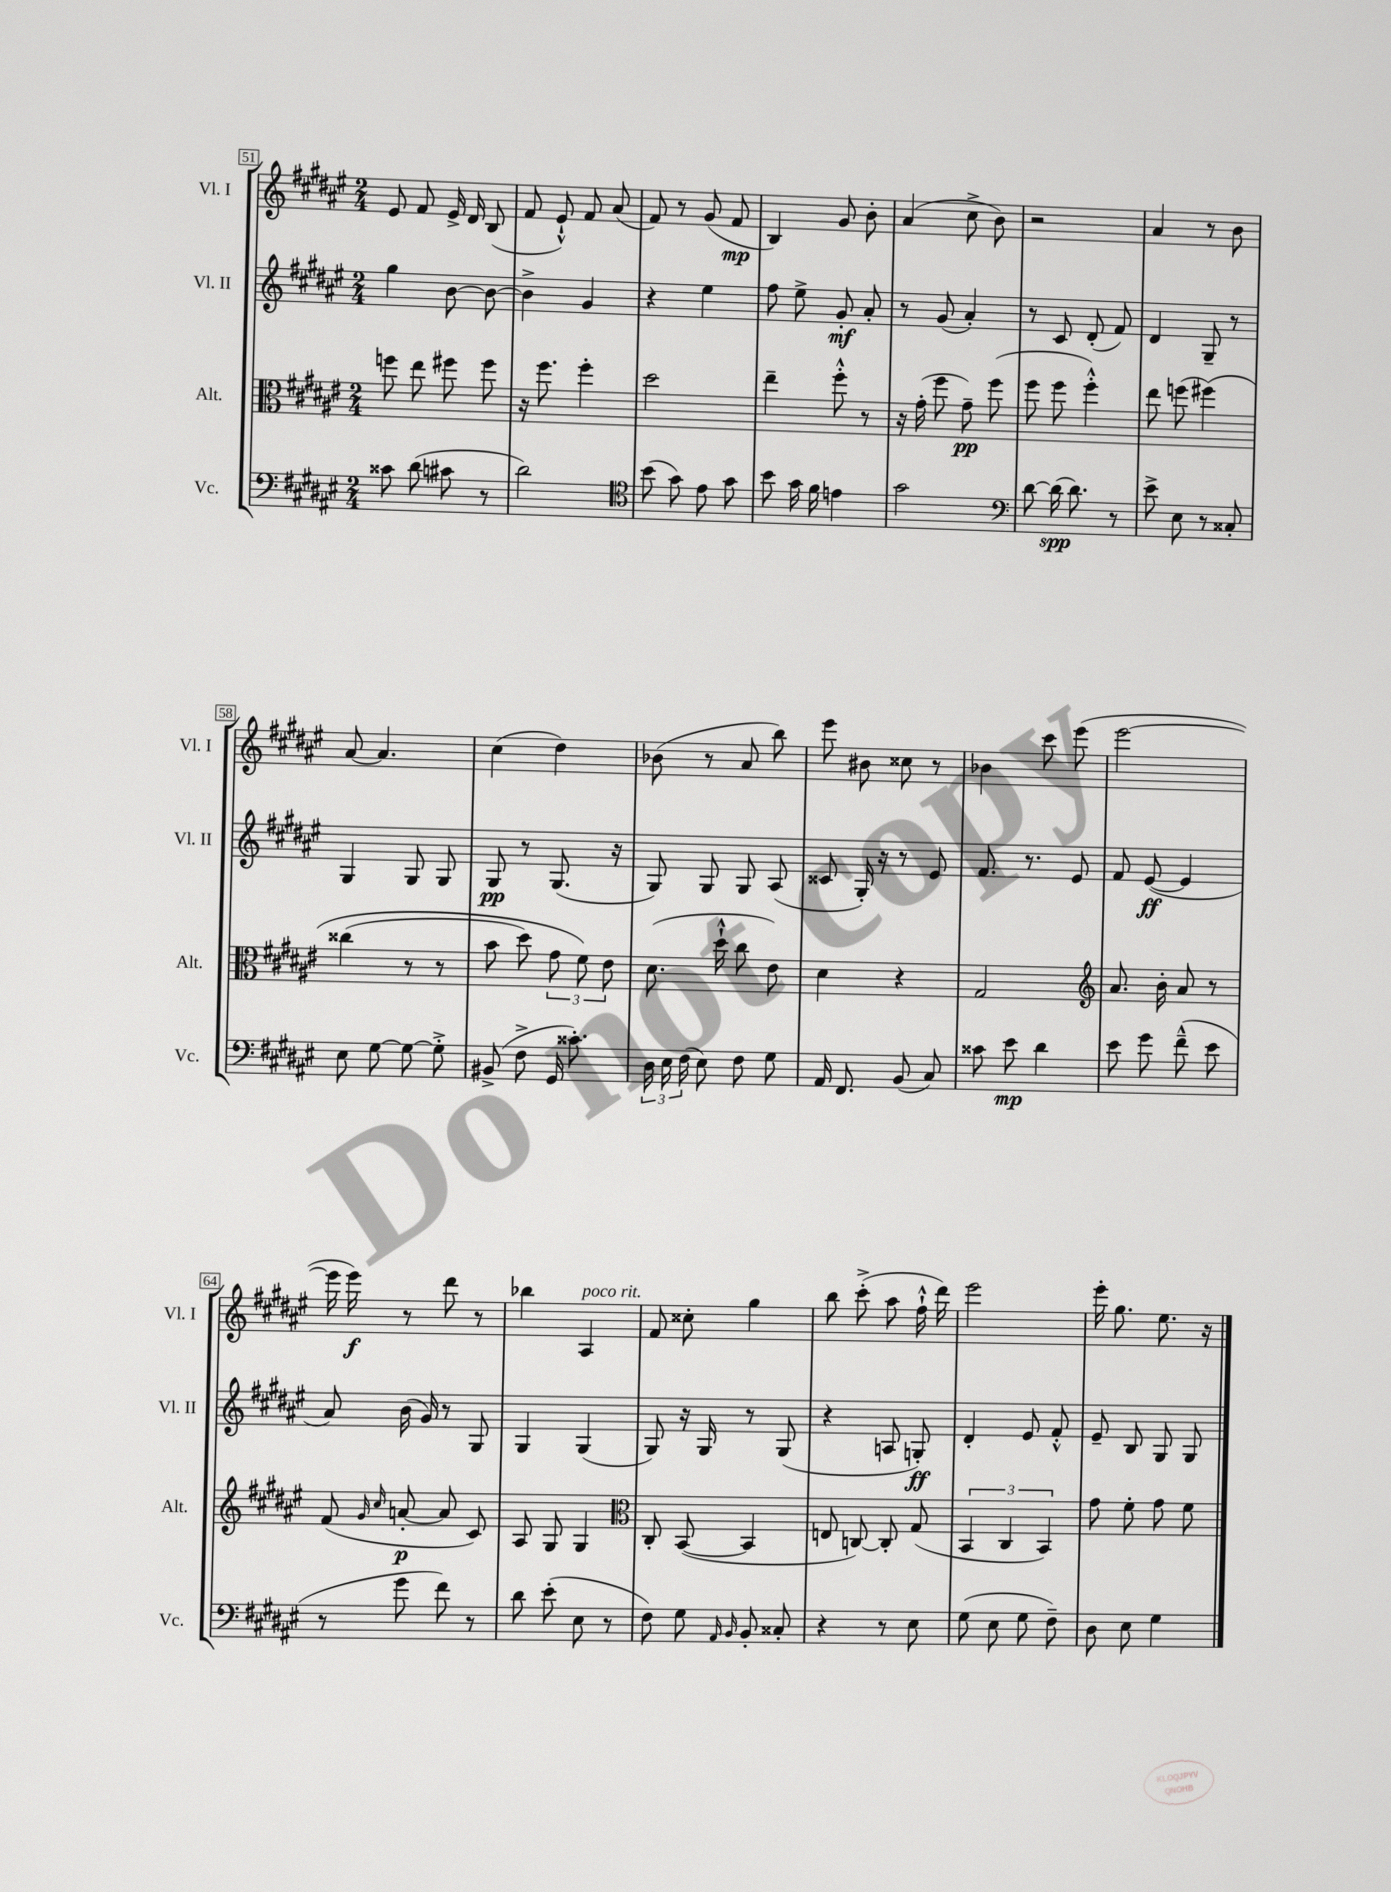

**kern	**kern	**kern	**kern
*staff4	*staff3	*staff2	*staff1
*clefF4	*clefC3	*clefG2	*clefG2
*k[f#c#g#d#a#e#]	*k[f#c#g#d#a#e#]	*k[f#c#g#d#a#e#]	*k[f#c#g#d#a#e#]
*M2/4	*M2/4	*M2/4	*M2/4
8c##	8ff	4gg#	8e#
(8d#	8ee#	.	8f#
8c#	8ff#	[8b	16e#^
.	.	.	16d#
8r	8ff#	8b_	(8B
=	=	=	=
2d#)	16r	4b^]	8f#
.	8.ff#	.	.
.	.	.	8e#`^^)
.	4ff#'	4g#	8f#
.	.	.	(8a#
=	=	=	=
*clefC4	*	*	*
(8b	2dd#	4r	8f#)
8g#)	.	.	8r
8e#	.	4ee#	(8g#
8g#	.	.	8f#
=	=	=	=
8b	4ee#~	8ff#	4B)
16g#	.	8ee#^	.
16f#	.	.	.
4e	8ff#'^^	8g#'	8g#
.	8r	8a#'	8b'
=	=	=	=
2g#	16r	8r	(4a#
.	(16g#'	.	.
.	8ff#	(8g#	.
.	8g#~)	4a#')	8cc#^
.	(8ff#	.	8b)
=	=	=	=
*clefF4	*	*	*
[8d#	8ff#	8r	2r
(16d#]	8ff#	8c#	.
8.d#)	.	.	.
.	4ff#'^^)	(8d#'	.
8r	.	8f#)	.
=	=	=	=
8e#^	8ee#	4d#	4a#
8E#	(8ff	.	.
8r	&(4ff#)	8G#~	8r
8C##'	.	8r	8b
=	=	=	=
8E#	(4cc##	4G#	[8a#
[8G#	.	.	4.a#]
8G#_	8r	8G#	.
8G#'^]	8r	8G#	.
=	=	=	=
(8BB#^	8b	8G#	(4cc#
8F#^	8dd#)	8r	.
16GG#	12g#	(8.G#	4dd#)
8.c##')	.	.	.
.	12f#&)	.	.
.	12e#	.	.
.	.	16r	.
=	=	=	=
24D#	(8.d#	8G#)	(8b-
24E#	.	.	.
(24F#	.	.	.
8E#)	.	8G#	8r
.	16dd#`^^	.	.
8F#	8cc#	8G#	8a#
8G#	8e#)	(8A#	8bb)
=	=	=	=
16AA#	4d#	8c##	8eee#
8.FF#	.	.	.
.	.	16G#')	8b#
.	.	16r	.
(8BB	4r	8r	8cc##
8C#)	.	8e#	8r
=	=	=	=
8c##	2G#	8.f#	4b-
8e#	.	.	.
.	.	8.r	.
4d#	.	.	8ccc#
.	.	8e#	(8eee#
=	=	=	=
*	*clefG2	*	*
8e#	8.a#	8f#	[2eee#
8g#	.	([8e#	.
.	16b'	.	.
(8f#~^^	8a#	4e#]	.
8e#	8r	.	.
=	=	=	=
8r	(8f#	8a#)	16eee#]
.	.	.	16eee#)
.	16qqg#	.	.
.	16qqcc#	.	.
8g#	[8a'	(16b	8r
.	.	16g#)	.
8f#)	8a]	8r	8ddd#
8r	8c#)	8G#	8r
=	=	=	=
8d#	8A#	4G#	4bb-
(8e#'	8G#	.	.
8E#	4G#	(4G#	4A#
8r	.	.	.
=	=	=	=
*	*clefC3	*	*
8F#)	8C#'	8G#)	8f#
8G#	([8BB	16r	8cc##'
.	.	16G#	.
16qqAA#	.	.	.
16qqBB	.	.	.
8BB'	4BB]	8r	4gg#
8C##'	.	(8G#	.
=	=	=	=
4r	8E	4r	8bb
.	[8C)	.	(8ccc#'^
8r	8C']	8A	8aa#
8E#	(8G#	8G')	16ff#`^^
.	.	.	16ddd#)
=	=	=	=
(8G#	6BB	4d#'	2eee#
8E#	.	.	.
.	6C#	.	.
8G#	.	8e#	.
.	6BB)	.	.
8F#~)	.	8f#'^^	.
=	=	=	=
8D#	8g#	8e#~	16eee#'
.	.	.	8.gg#
8E#	8f#'	8B	.
4G#	8g#	8G#	8.ee#
.	8f#	8G#	.
.	.	.	16r
==	==	==	==
*-	*-	*-	*-
